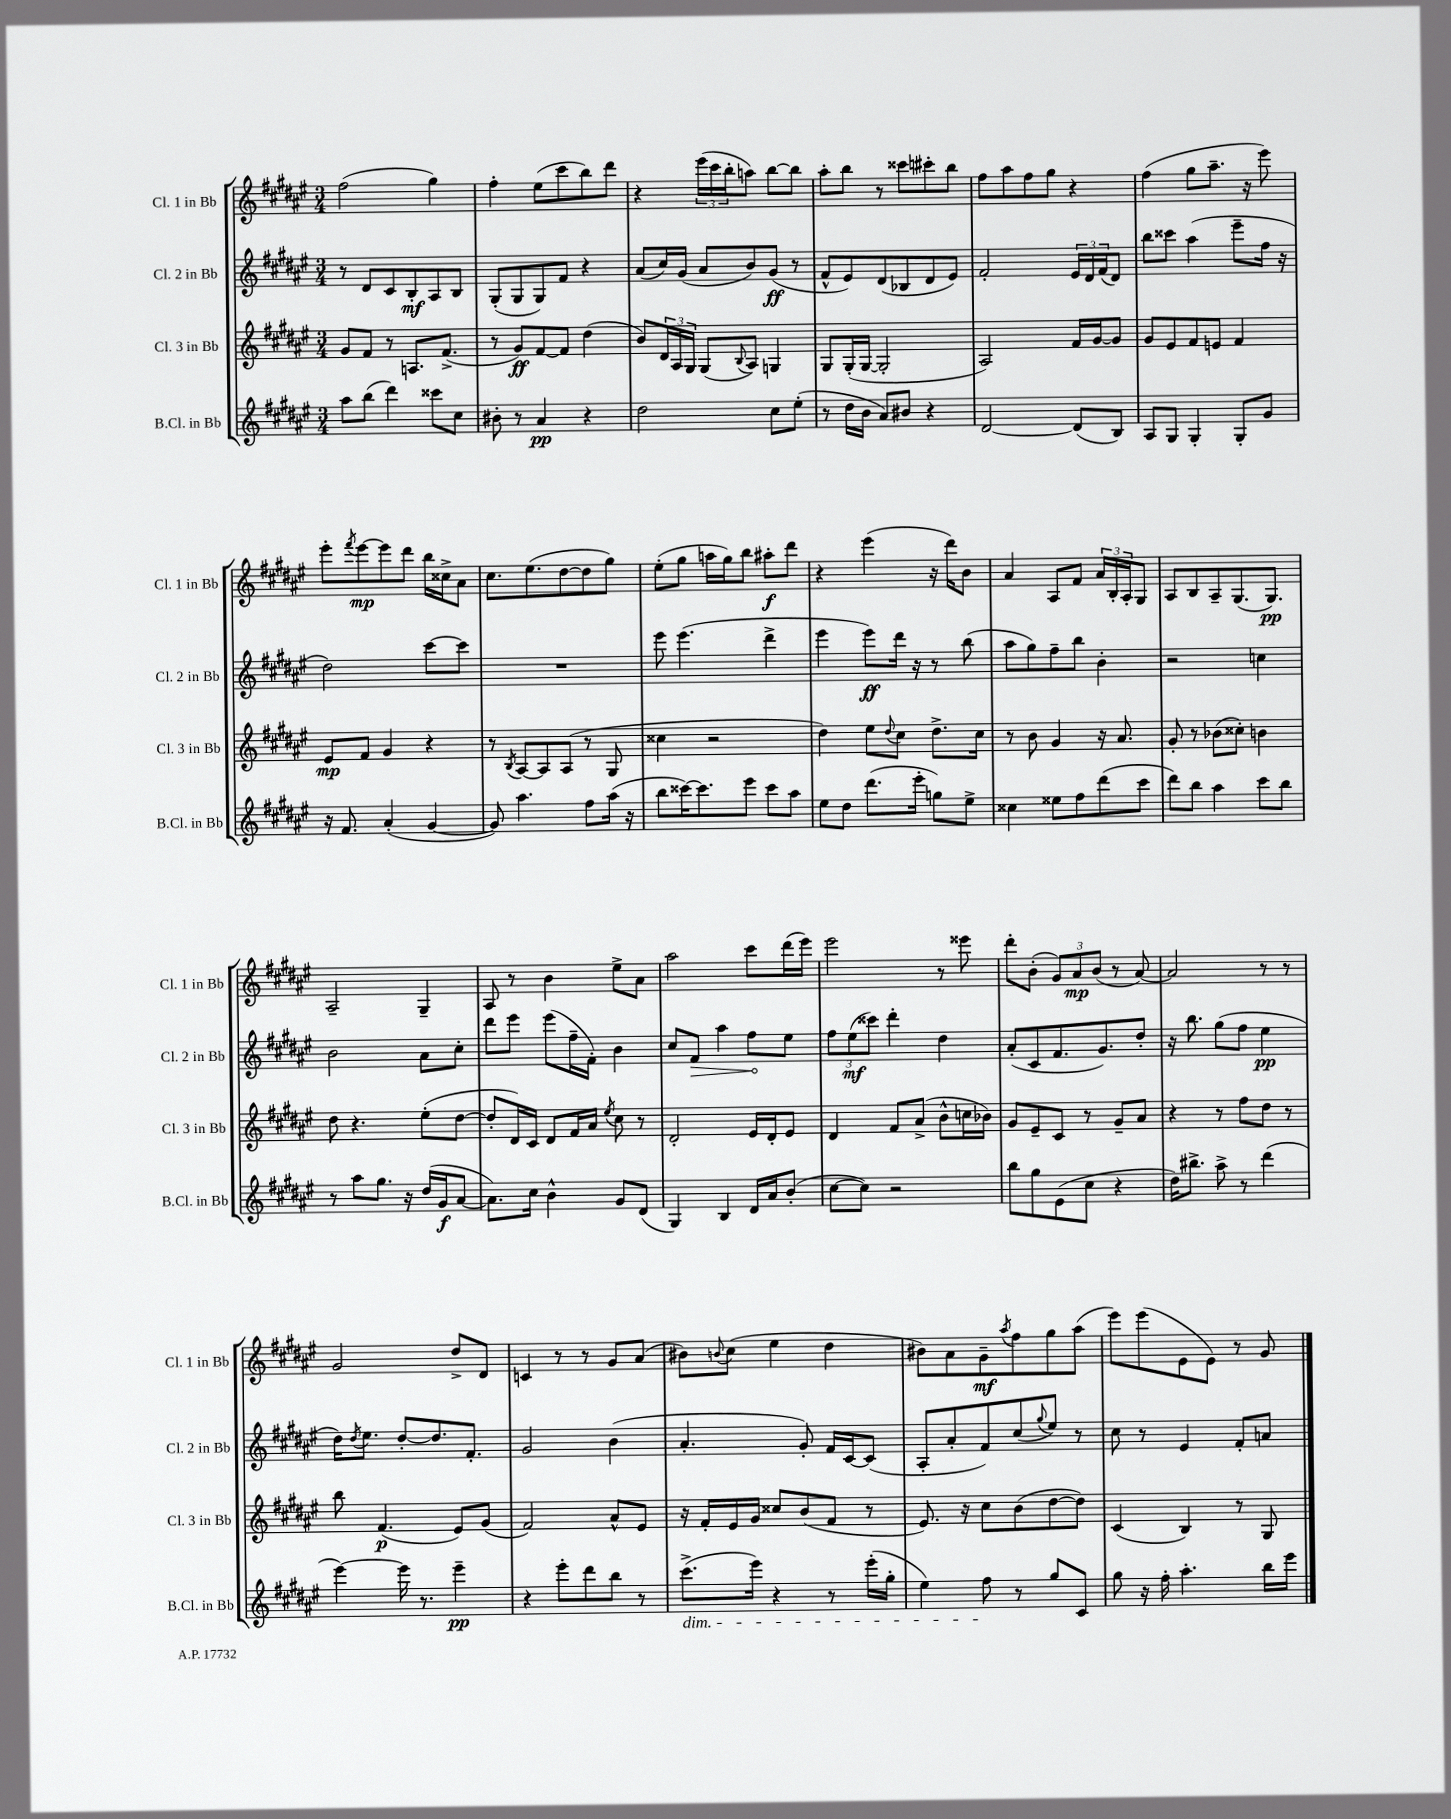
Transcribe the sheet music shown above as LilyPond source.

<<
\new StaffGroup <<
\new Staff = "s0" \with { instrumentName = "Cl. 1 in Bb" shortInstrumentName = "Cl. 1 in Bb" } {
    \clef treble \key fis \major \numericTimeSignature \time 3/4
    fis''2( gis''4) |
    fis''4-. eis''8( cis'''8 b''8) dis'''8 |
    r4 \tuplet 3/2 { eis'''16( cis'''16 b''16-. } a''8) b''8~ b''8 |
    ais''8-. b''8 r8 cisis'''8 cis'''8-. b''8 |
    fis''8 ais''8 fis''8 gis''8 r4 |
    fis''4( gis''8 ais''8.-- r16 eis'''8) |
    eis'''8-. \acciaccatura { fis'''8 } eis'''8~\mp eis'''8 dis'''8 b''16 cisis''16-> ais'8 |
    cis''8. eis''8.( dis''8~ dis''8 gis''8) |
    eis''8-.( gis''8 a''16 gis''16) b''8 ais''8-.\f dis'''8 |
    r4 eis'''4( r16 dis'''16) b'8 |
    ais'4 ais8 fis'8 \tuplet 3/2 { ais'16 b16-. ais16-. } gis8 |
    ais8 b8 ais8-- gis8.( gis8.\pp) |
    ais2-- gis4-- |
    ais8 r8 b'4 eis''8-> ais'8 |
    ais''2 cis'''8 dis'''16( eis'''16) |
    eis'''2 r8 eisis'''8 |
    dis'''8-. b'8-.( \tuplet 3/2 { gis'8) ais'8\mp b'8( } r8 ais'8~) |
    ais'2 r8 r8 |
    gis'2 dis''8-> dis'8 |
    c'4 r8 r8 gis'8 ais'8( |
    bis'8) \appoggiatura { b'8 } cis''8( eis''4 dis''4 |
    bis'8) ais'8 gis'8--\mf \acciaccatura { ais''8 } fis''8 gis''8 ais''8( |
    eis'''8) eis'''8( eis'8 eis'8) r8 gis'8 \bar "|." |
}
\new Staff = "s1" \with { instrumentName = "Cl. 2 in Bb" shortInstrumentName = "Cl. 2 in Bb" } {
    \clef treble \key fis \major \numericTimeSignature \time 3/4
    r8 dis'8 cis'8 b8-.\mf ais8 b8 |
    gis8-.( gis8 gis8) fis'8 r4 |
    ais'8( cis''16) gis'16( ais'8 b'8) gis'8\ff( r8 |
    fis'8-^ eis'8) dis'8( bes8 dis'8 eis'8) |
    fis'2-. \tuplet 3/2 { eis'16 dis'16 fis'16( } dis'8) |
    b''8 cisis'''8 ais''4( eis'''8-- fis''16 r16 |
    dis''2) cis'''8~ cis'''8 |
    R2. |
    eis'''8 eis'''4.( dis'''4-> |
    eis'''4 eis'''8\ff) dis'''16 r16 r8 b''8( |
    ais''8 gis''8) fis''8-- b''8 b'4-. |
    r2 c''4 |
    b'2 ais'8 cis''8-. |
    dis'''8 eis'''8 eis'''8( fis''16-- fis'16-.) b'4 |
    cis''8 \once \override Hairpin.circled-tip = ##t fis'8\> ais''4 fis''8\! eis''8 |
    \tuplet 3/2 { fis''8 eis''8\mf( cisis'''8) } dis'''4-. dis''4 |
    ais'8-.( cis'8 fis'8. gis'8.) dis''8-. |
    r16 b''8. gis''8( fis''8 eis''4\pp |
    dis''16) \acciaccatura { dis''8 } eis''8. dis''8~-. dis''8. fis'8.-. |
    gis'2 b'4( |
    ais'4.-. gis'8-.) fis'16 cis'16~ cis'8( |
    ais8-. ais'8-. fis'8) cis''8( \appoggiatura { gis''8 } eis''8) r8 |
    cis''8 r8 eis'4 fis'8-. a'8 \bar "|." |
}
\new Staff = "s2" \with { instrumentName = "Cl. 3 in Bb" shortInstrumentName = "Cl. 3 in Bb" } {
    \clef treble \key fis \major \numericTimeSignature \time 3/4
    gis'8 fis'8 r8 a8. fis'8.->( |
    r8 gis'8\ff) fis'8~ fis'8 dis''4( |
    b'8) \tuplet 3/2 { dis'16 ais16 gis16 } gis8( \appoggiatura { b8 } ais8) g4 |
    gis8 gis16-.( gis16~ gis2-. |
    ais2) fis'16 gis'16~ gis'8 |
    gis'8 eis'8 fis'8 e'8 fis'4 |
    eis'8\mp fis'8 gis'4 r4 |
    r8 \acciaccatura { b8 } ais8~ ais8 ais8( r8 gis8 |
    cisis''4 r2 |
    dis''4) eis''8 \appoggiatura { dis''8 } cis''8 dis''8.-> cis''16 |
    r8 b'8 gis'4 r16 ais'8. |
    gis'8-. r8 bes'8( cisis''8-.) b'4 |
    dis''8 r4. eis''8-.( dis''8~ |
    dis''8-. dis'16) cis'16 dis'8 fis'16 ais'16 \acciaccatura { eis''8 } cis''8 r8 |
    dis'2-. eis'16 dis'16-. eis'8 |
    dis'4 fis'8 ais'8->( b'8-^ c''16 bes'16) |
    gis'8 eis'8-- cis'8 r8 gis'8-- ais'8 |
    r4 r8 fis''8 dis''8 r8 |
    b''8 fis'4.\p( eis'8) gis'8( |
    fis'2) ais'8-^ eis'8 |
    r16 fis'16-. eis'16 gis'16 cisis''8 b'8( fis'8 r8 |
    eis'8.) r16 cis''8 b'8( dis''8~ dis''8) |
    cis'4( b4) r8 gis8 \bar "|." |
}
\new Staff = "s3" \with { instrumentName = "B.Cl. in Bb" shortInstrumentName = "B.Cl. in Bb" } {
    \clef treble \key fis \major \numericTimeSignature \time 3/4
    ais''8 b''8( dis'''4) cisis'''8 cis''8 |
    bis'8-. r8 ais'4\pp r4 |
    dis''2 cis''8 eis''8-.( |
    r8 dis''16 b'16 ais'8) bis'8 r4 |
    dis'2~ dis'8( b8) |
    ais8 gis8 gis4-. gis8-. gis'8 |
    r16 fis'8. ais'4-.( gis'4~ |
    gis'8) ais''4. fis''8 ais''16( r16 |
    b''8 cisis'''16~) cisis'''8. eis'''8 cisis'''8 ais''8 |
    eis''8 dis''8 dis'''8.( eis'''16-. g''8) eis''8-> |
    cisis''4 eisis''8 fis''8 dis'''8( cis'''8 |
    dis'''8) b''8 ais''4 cis'''8 b''8 |
    r8 ais''8 gis''8. r16 dis''16( gis'16\f ais'8~ |
    ais'8.) cis''16 b'4-^ gis'8 dis'8( |
    gis4) b4 dis'16 ais'16 b'8-.( |
    cis''8~ cis''8) r2 |
    b''8 gis''8 eis'8( cis''8 r4 |
    dis''16) bis''8.-> ais''8-> r8 dis'''4( |
    eis'''4~) eis'''16 r8. eis'''4--\pp |
    r4 eis'''8-. dis'''8 b''8 r8 |
    cis'''8.->\dim( eis'''16) r4 r8 eis'''16-.( gis''16-. |
    eis''4) fis''8\! r8 gis''8 cis'8 |
    gis''8 r16 fis''16-. ais''4.-. b''16 eis'''16 \bar "|." |
}
>>
>>
\layout { \context { \Score \remove "Bar_number_engraver" } }
